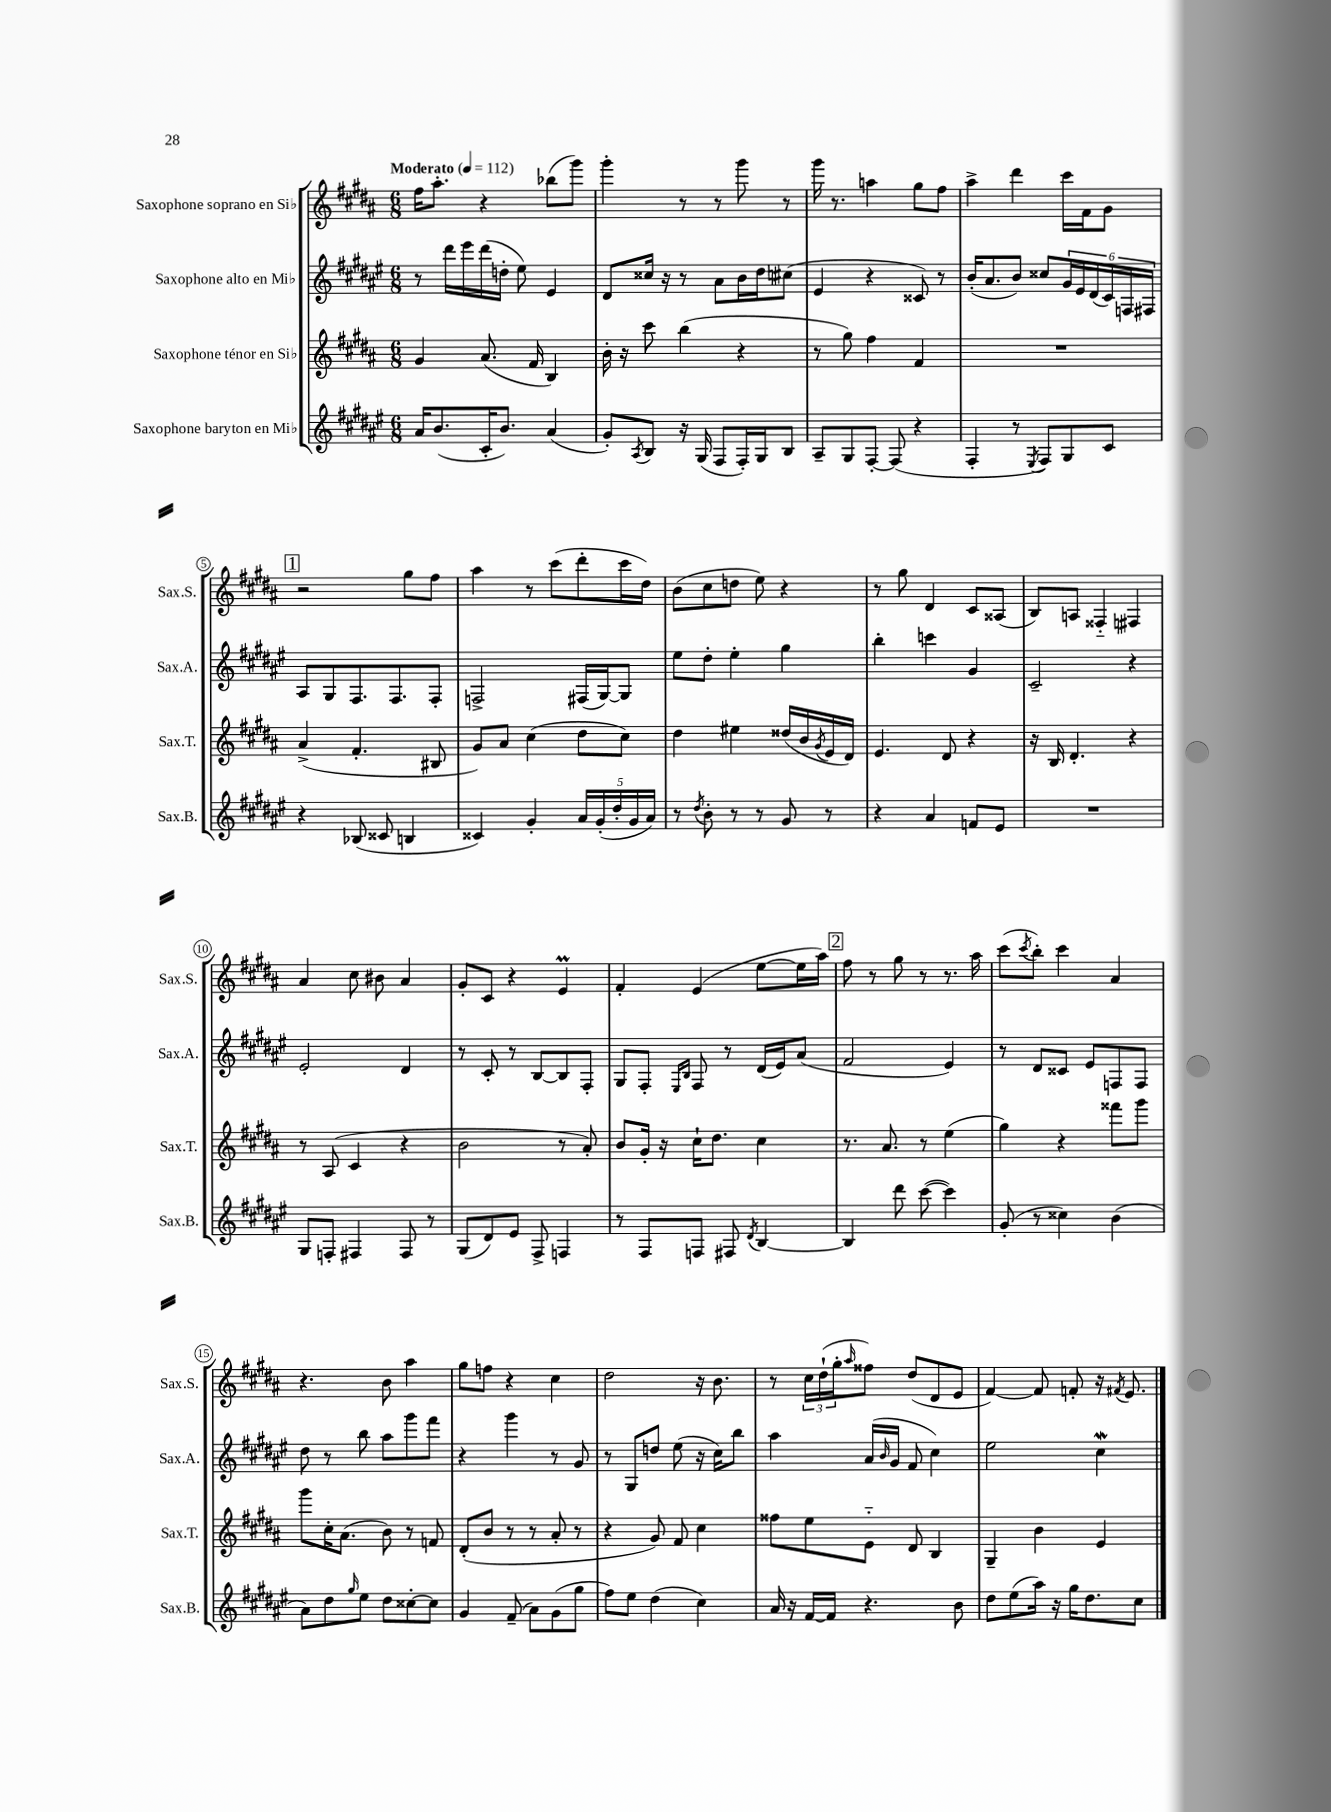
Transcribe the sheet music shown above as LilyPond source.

<<
\new StaffGroup <<
\new Staff = "s0" \with { instrumentName = "Saxophone soprano en Sib" shortInstrumentName = "Sax.S." } {
    \clef treble \key b \major \numericTimeSignature \time 6/8 \tempo "Moderato" 4 = 112
    fis''16 ais''8.-. r4 bes''8( gis'''8) |
    gis'''4-. r8 r8 gis'''8 r8 |
    gis'''16 r8. a''4 gis''8 fis''8 |
    ais''4-> dis'''4 cis'''16 fis'16 gis'8 |
    \mark \markup { \box "1" } r2 gis''8 fis''8 |
    ais''4 r8 cis'''8( dis'''8-. cis'''16 dis''16) |
    b'8( cis''8 d''8 e''8) r4 |
    r8 gis''8 dis'4 cis'8 aisis8( |
    b8) a8 fisis4-_ fis4 |
    ais'4 cis''8 bis'8 ais'4 |
    gis'8-. cis'8 r4 e'4\prall |
    fis'4-. e'4( e''8~ e''16 ais''16) |
    \mark \markup { \box "2" } fis''8 r8 gis''8 r8 r8. ais''16 |
    cis'''8( \acciaccatura { cis'''8 } b''8-.) cis'''4 ais'4 |
    r4. b'8 ais''4 |
    gis''8 f''8 r4 cis''4 |
    dis''2 r16 b'8. |
    r8 \tuplet 3/2 { cis''16 dis''16-!( gis''16-. } \grace { ais''16 } fisis''8) dis''8( dis'8 e'8 |
    fis'4~) fis'8 f'8-. r16 \acciaccatura { fis'8 } e'8. \bar "|." |
}
\new Staff = "s1" \with { instrumentName = "Saxophone alto en Mib" shortInstrumentName = "Sax.A." } {
    \clef treble \key fis \major \numericTimeSignature \time 6/8
    r8 dis'''16 eis'''16 dis'''16( d''16-. eis''8) eis'4 |
    dis'8 cisis''16 r16 r8 ais'8 b'16 dis''16 cis''8( |
    eis'4 r4 cisis'8) r8 |
    b'16-.( ais'8. b'8) cisis''8 \tuplet 6/4 { gis'16 eis'16 dis'16( cis'16) f16 fis16 } |
    \mark \markup { \box "1" } ais8 gis8 fis8. fis8. fis8-. |
    f2-> fis16( gis16~) gis8 |
    eis''8 dis''8-. eis''4-. gis''4 |
    b''4-. c'''4 gis'4 |
    cis'2-- r4 |
    eis'2-. dis'4 |
    r8 cis'8-. r8 b8~ b8 fis8-. |
    gis8 fis8-. \grace { eis16 b16 } fis8 r8 dis'16( eis'16) ais'8( |
    \mark \markup { \box "2" } fis'2 eis'4) |
    r8 dis'8 cisis'8 eis'8 f8 f8 |
    dis''8 r8 b''8 ais''8 gis'''8 fis'''8 |
    r4 gis'''4 r8 gis'8 |
    r8 gis8 d''8 eis''8( r16 cis''16) b''8 |
    ais''4 ais'16( \grace { b'16 } gis'16 fis'8 cis''4) |
    eis''2 cis''4\mordent \bar "|." |
}
\new Staff = "s2" \with { instrumentName = "Saxophone ténor en Sib" shortInstrumentName = "Sax.T." } {
    \clef treble \key b \major \numericTimeSignature \time 6/8
    gis'4 ais'8.( fis'16 b4) |
    b'16-. r16 cis'''8 b''4( r4 |
    r8 gis''8) fis''4 fis'4 |
    R2. |
    \mark \markup { \box "1" } ais'4->( fis'4.-. bis8 |
    gis'8) ais'8 cis''4( dis''8 cis''8) |
    dis''4 eis''4 disis''16( b'16 \acciaccatura { gis'8 } e'16 dis'16) |
    e'4. dis'8 r4 |
    r16 b16 dis'4.-. r4 |
    r8 ais8( cis'4 r4 |
    b'2 r8 ais'8-.) |
    b'8 gis'16-. r16 cis''16-! dis''8. cis''4 |
    \mark \markup { \box "2" } r8. ais'8. r8 e''4( |
    gis''4) r4 fisis'''8 gis'''8 |
    gis'''8 cis''16-. ais'8.( b'8) r8 f'8 |
    dis'8-.( b'8 r8 r8 ais'8-. r8 |
    r4 gis'8) fis'8 cis''4 |
    fisis''8 e''8 e'8-_ dis'8 b4 |
    gis4-- b'4 e'4 \bar "|." |
}
\new Staff = "s3" \with { instrumentName = "Saxophone baryton en Mib" shortInstrumentName = "Sax.B." } {
    \clef treble \key fis \major \numericTimeSignature \time 6/8
    ais'16 b'8.( cis'16-. b'8.) ais'4( |
    gis'8-.) \acciaccatura { ais8 } b8 r16 gis16( fis8 fis16-.) gis16 b8 |
    ais8-- gis8 fis8~-. fis8( r4 |
    fis4-. r8 \acciaccatura { eis8 } fis8) gis8 cis'8 |
    \mark \markup { \box "1" } r4 bes8( cisis'8 b4 |
    cisis'4) gis'4-. \tuplet 5/4 { ais'16 gis'16-.( dis''16-. gis'16 ais'16) } |
    r8 \acciaccatura { dis''8 } b'8-. r8 r8 gis'8 r8 |
    r4 ais'4 f'8 eis'8 |
    R2. |
    gis8 f8-. fis4 fis8 r8 |
    gis8( dis'8) eis'8 fis8-> f4 |
    r8 fis8 f8 fis8 \acciaccatura { dis'8 } b4~ |
    \mark \markup { \box "2" } b4 dis'''8 cis'''8~( cis'''4) |
    gis'8-.( r8 cisis''4) b'4( |
    ais'8) dis''8 \grace { gis''16 } eis''8 dis''8 cisis''8~-. cisis''8 |
    gis'4 fis'8--( ais'8) gis'8( gis''8 |
    fis''8) eis''8 dis''4( cis''4) |
    ais'16 r16 fis'16~ fis'16 r4. b'8 |
    dis''8 eis''8( ais''16) r16 gis''16 dis''8. cis''8 \bar "|." |
}
>>
>>
\layout { \context { \Score \override BarNumber.stencil = #(make-stencil-circler 0.1 0.3 ly:text-interface::print) } }
